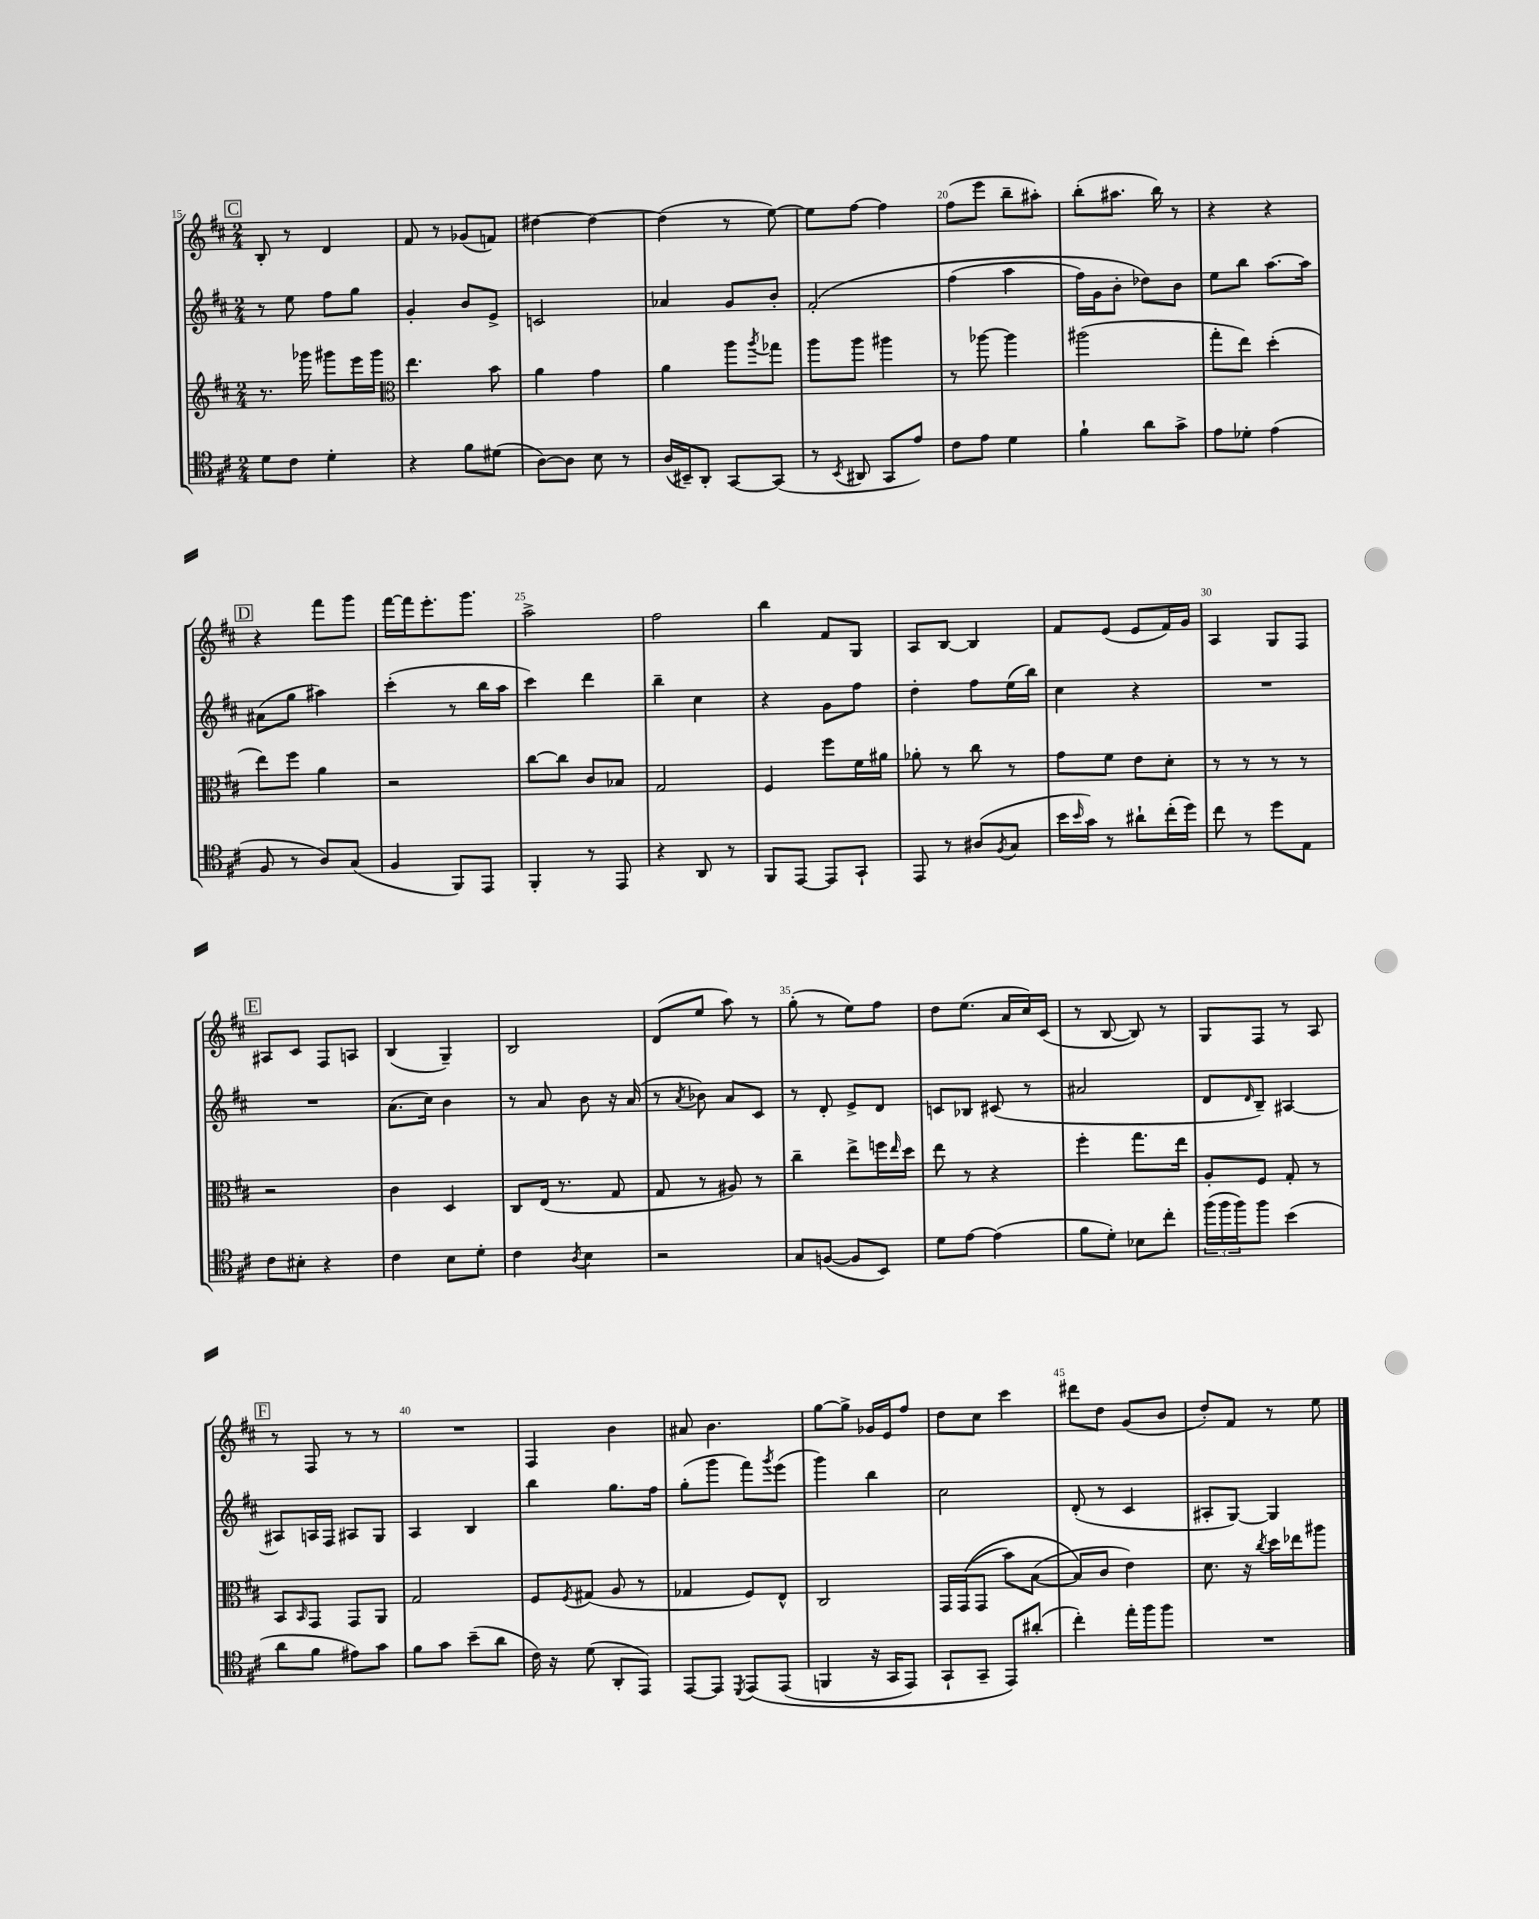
<<
\new StaffGroup <<
\new Staff = "s0" {
    \clef treble \key d \major \numericTimeSignature \time 2/4
    \mark \markup { \box "C" } b8-. r8 d'4 |
    fis'8 r8 ges'8( f'8) |
    dis''4~ dis''4~ |
    dis''4( r8 e''8~) |
    e''8 fis''8~ fis''4 |
    fis''8( e'''8 b''8-- ais''8-.) |
    b''8-.( ais''8. b''16) r8 |
    r4 r4 |
    \mark \markup { \box "D" } r4 fis'''8 g'''8 |
    fis'''16~ fis'''16 e'''8.-. g'''8. |
    a''2-> |
    fis''2 |
    b''4 fis'8 g8 |
    a8 b8~ b4 |
    fis'8 e'8( e'8 fis'16) g'16 |
    a4 g8 fis8 |
    \mark \markup { \box "E" } ais8 cis'8 fis8 a8 |
    b4( g4--) |
    b2 |
    d'8( e''8 a''8) r8 |
    g''8-.( r8 e''8) fis''8 |
    d''8 e''8.( a'16 cis''16) cis'16( |
    r8 b8~ b8) r8 |
    g8 fis8 r8 a8 |
    \mark \markup { \box "F" } r8 fis8 r8 r8 |
    R2 |
    fis4 b'4 |
    ais'8 b'4. |
    g''8~ g''8-> ges'16 e'16 fis''8 |
    d''8 cis''8 cis'''4 |
    dis'''8 d''8 g'8( b'8 |
    d''8-.) fis'8 r8 e''8 \bar "|." |
}
\new Staff = "s1" {
    \clef treble \key d \major \numericTimeSignature \time 2/4
    \mark \markup { \box "C" } r8 e''8 fis''8 g''8 |
    g'4-. b'8 e'8-> |
    c'2 |
    aes'4 g'8 b'8-. |
    fis'2-.\( |
    fis''4( a''4 |
    fis''16) g'16 b'8-. des''8\) b'8 |
    e''8 b''8 a''8.~ a''16 |
    \mark \markup { \box "D" } ais'8( g''8 ais''4) |
    cis'''4-.( r8 b''16 a''16 |
    cis'''4) d'''4 |
    b''4-- cis''4 |
    r4 g'8 fis''8 |
    d''4-. fis''8 e''16( b''16) |
    cis''4 r4 |
    R2 |
    \mark \markup { \box "E" } R2 |
    a'8.( cis''16) b'4 |
    r8 a'8 b'8 r16 a'16( |
    r8 \acciaccatura { a'8 } bes'8) a'8 cis'8 |
    r8 d'8-. e'8-> d'8 |
    c'8 bes8 cis'8( r8 |
    ais'2 |
    d'8 \grace { d'16 } b8--) ais4~ |
    \mark \markup { \box "F" } ais8 a16 fis16 ais8 g8 |
    a4 b4 |
    b''4 g''8. fis''16 |
    g''8-.( g'''8 fis'''8) \acciaccatura { g'''8 } e'''8( |
    g'''4) b''4 |
    cis''2 |
    d'8-.( r8 cis'4 |
    ais8-. g8~) g4 \bar "|." |
}
\new Staff = "s2" {
    \clef treble \key d \major \numericTimeSignature \time 2/4
    \mark \markup { \box "C" } r8. ges'''16 gis'''8 e'''16 gis'''16 |
    \clef alto e''4. b'8 |
    a'4 g'4 |
    a'4 a''8 \acciaccatura { a''8 } ges''8 |
    a''8 a''8 ais''4 |
    r8 aes''8~ aes''4 |
    ais''2( |
    g''8-. e''8) d''4-.( |
    \mark \markup { \box "D" } e''8) fis''8 a'4 |
    r2 |
    cis''8~ cis''8 cis'8 bes8 |
    g2 |
    fis4 fis''8 fis'16 ais'16 |
    aes'8-. r8 cis''8 r8 |
    g'8 fis'8 e'8 d'8-. |
    r8 r8 r8 r8 |
    \mark \markup { \box "E" } r2 |
    cis'4 d4 |
    cis8 e16( r8. g8 |
    g8 r8 ais8) r8 |
    cis''4-- e''8-> f''16 \grace { e''16 } d''16 |
    e''8 r8 r4 |
    fis''4-. g''8. e''16 |
    a8-. fis8 g8-. r8 |
    \mark \markup { \box "F" } b,8 \grace { b,16 } g,8 g,8 a,8 |
    g2 |
    fis8 \acciaccatura { fis8 } gis8( a8 r8 |
    ges4 fis8) e8-^ |
    cis2 |
    g,16 g,16(\( g,8 b'8) b8~( |
    b8\) cis'8 e'4) |
    d'8. r16 \acciaccatura { cis''8 } d''16 ees''16 ais''8 \bar "|." |
}
\new Staff = "s3" {
    \clef tenor \key d \major \numericTimeSignature \time 2/4
    \mark \markup { \box "C" } d'8 cis'8 d'4-. |
    r4 fis'8 dis'8( |
    a8~) a8 b8 r8 |
    a16( bis,16--) a,8-. g,8~ g,8( |
    r8 \acciaccatura { b,8 } ais,8 g,8 e'8) |
    cis'8 e'8 d'4 |
    fis'4-! a'8 g'8-> |
    e'8 des'8-. e'4( |
    \mark \markup { \box "D" } fis8 r8 a8) g8( |
    fis4 fis,8) e,8 |
    fis,4-. r8 e,8 |
    r4 a,8 r8 |
    fis,8 e,8~ e,8 g,8-! |
    e,8 r8 ais8( \acciaccatura { fis8 } g8 |
    b'16 \grace { b'16 } g'16) r8 ais'8-! cis''16-.( d''16) |
    cis''8 r8 d''8 e8 |
    \mark \markup { \box "E" } cis'8 bis8-. r4 |
    cis'4 b8 d'8-. |
    cis'4 \acciaccatura { a8 } b4 |
    r2 |
    g8 f8~( f8 b,8) |
    d'8 e'8~ e'4( |
    fis'8 d'8-.) bes8 cis''8-. |
    \tuplet 3/2 { fis''16( fis''16 fis''16) } fis''8 b'4( |
    \mark \markup { \box "F" } a'8 fis'8 eis'8) g'8 |
    fis'8 g'8 b'8--( a'8 |
    cis'16) r16 d'8( a,8-. e,8) |
    e,8~ e,8 \acciaccatura { d,8 } e,8\( e,8( |
    f,4 r16 g,16 e,8) |
    g,8-! g,8-- e,8\) ais'8-.( |
    cis''4-.) e''16-. fis''16 fis''8 |
    R2 \bar "|." |
}
>>
>>
\layout { \context { \Score currentBarNumber = #15 \override BarNumber.break-visibility = ##(#f #t #t) barNumberVisibility = #(every-nth-bar-number-visible 5) } }
